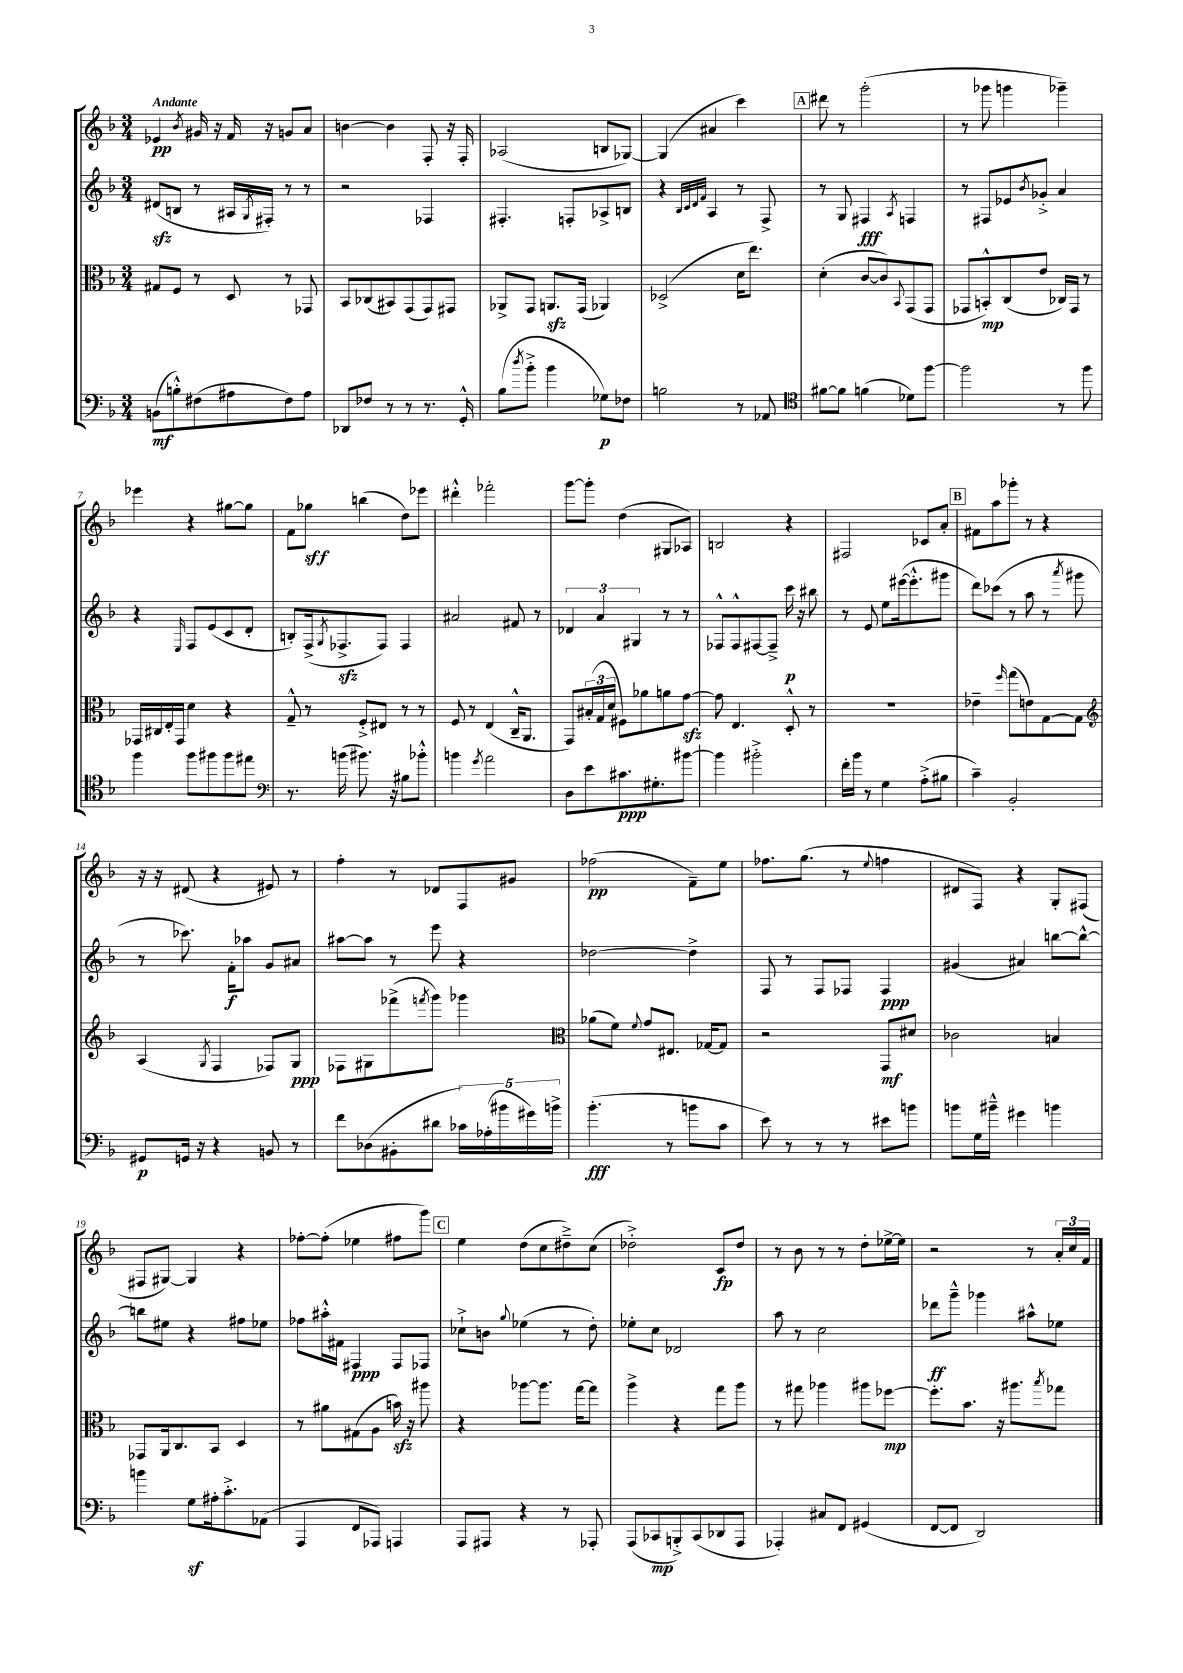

**kern	**dynam	**kern	**dynam	**kern	**dynam	**kern	**dynam
*part4	*part4	*part3	*part3	*part2	*part2	*part1	*part1
*staff4	*staff4	*staff3	*staff3	*staff2	*staff2	*staff1	*staff1
*clefF4	*	*clefC3	*	*clefG2	*	*clefG2	*
*k[b-]	*	*k[b-]	*	*k[b-]	*	*k[b-]	*
*M3/4	*	*M3/4	*	*M3/4	*	*M3/4	*
=1	=1	=1	=1	=1	=1	=1	=1
!	!	!	!	!	!	!LO:TX:a:B:t=Andante	!
(8BBn\L	mf	8G#X/L	.	(8d#Xzz/L	.	4e-X/	pp
8Bn'^^\)	.	8F/J	.	8Bn/J	.	.	.
.	.	.	.	.	.	8qb-/	.
(8F#X\	.	8r	.	8r	.	16g#X/	.
.	.	.	.	.	.	16r	.
8A#X\	.	8D/	.	16A#X/LL	.	16f/	.
.	.	.	.	8qG/	.	.	.
.	.	.	.	16F#X'/JJ)	.	16r	.
8F#\)	.	8r	.	8r	.	8gn/L	.
8A#\J	.	8GG-X/	.	8r	.	8a/J	.
=2	=2	=2	=2	=2	=2	=2	=2
8DD-X/L	.	8BB-/L	.	2r	.	[4bn\	.
8F-X/J	.	(8C-X/	.	.	.	.	.
8r	.	8BB#X/)	.	.	.	4b\]	.
8r	.	(8GG/	.	.	.	.	.
8.r	.	8GG/)	.	4F-X/	.	8F'/	.
.	.	8GG#X/J	.	.	.	16r	.
16GG'^^/	.	.	.	.	.	16F'/	.
=3	=3	=3	=3	=3	=3	=3	=3
(8B-\L	.	8AA-X^/L	.	4.F#X'/	.	(2A-X/	.
8qdd/	.	.	.	.	.	.	.
8b-'^\J	.	8GG/J	.	.	.	.	.
4b-\	.	8.AAnzz/L	.	.	.	.	.
.	.	.	.	8Fn'/L	.	.	.
.	.	(16GG/Jk	.	.	.	.	.
8G-X\L)	p	4AA-X/)	.	8A-X^/	.	8Bn/L	.
8F-X\J	.	.	.	8Bn/J	.	[8G-X/J)	.
=4	=4	=4	=4	=4	=4	=4	=4
2Bn\	.	(2D-X^/	.	4r	.	(4G-/]	.
.	.	.	.	32qqB-/LLL	.	.	.
.	.	.	.	32qqc/	.	.	.
.	.	.	.	32qqd/	.	.	.
.	.	.	.	32qqf/JJJ	.	.	.
.	.	.	.	4A/	.	4a#X/	.
8r	.	16d\KL	.	8r	.	4ccc\)	.
.	.	8.ee\J)	.	.	.	.	.
8AA-X/	.	.	.	8F^/	.	.	.
!!LO:REH:place=s1:t=A
=5	=5	=5	=5	=5	=5	=5	=5
*clefC4	*	*	*	*	*	*	*
[8f#X\L	.	(4d'\	.	8r	.	8ddd#X\	.
8f#\J]	.	.	.	8G/	.	8r	.
(4fn\	.	[8c/L	.	4F#X/	fff	(2ggg'\	.
.	.	8c/])	.	.	.	.	.
.	.	8qqBB-/	.	8qA/	.	.	.
8d-X\L)	.	(8GG/	.	4Fn/	.	.	.
[8ff\J	.	8GG/J	.	.	.	.	.
=6	=6	=6	=6	=6	=6	=6	=6
2ff\]	.	8GG-X/L	.	8r	.	8r	.
.	.	8BBn'^^/)	mp	8F#X/L	.	8ggg-X\	.
.	.	(8C/	.	8e-X/	.	4gggn\	.
.	.	.	.	8qb-/	.	.	.
.	.	8e/J	.	8g-X'^/J	.	.	.
8r	.	16C-X/LL)	.	4a/	.	4ggg-X~\)	.
.	.	16GG-/JJ	.	.	.	.	.
8ff\	.	8r	.	.	.	.	.
!!LO:LB:g=z
=7	=7	=7	=7	=7	=7	=7	=7
4ff\	.	16GG-X/LL	.	4r	.	4eee-X\	.
.	.	16C#X/	.	.	.	.	.
.	.	16E'/	.	.	.	.	.
.	.	16GG-/JJ	.	.	.	.	.
.	.	.	.	16qqE/	.	.	.
8ff\L	.	4d\	.	8F/L	.	4r	.
8ff#X\	.	.	.	(8e/	.	.	.
8ff#\	.	4r	.	8c/	.	[8gg#X\L	.
8ee#X\J	.	.	.	8d'/J	.	8gg#\J]	.
=8	=8	=8	=8	=8	=8	=8	=8
*clefF4	*	*	*	*	*	*	*
8.r	.	8G~^^/	.	8Bn'/L)	.	8f\L	.
.	.	8r	.	(16F^/k	.	8gg-X\J	sff
.	.	.	.	8qG/	.	.	.
(16bn\	.	.	.	8.F-Xzz^/	.	.	.
8.b#X\)	.	8F'^/L	.	.	.	(4bbn\	.
.	.	8E#X/J	.	8F-/J)	.	.	.
16r	.	.	.	.	.	.	.
8B#X\L	.	8r	.	4F-/	.	8dd\L)	.
8b-X'^^\J	.	8r	.	.	.	8eee-X\J	.
=9	=9	=9	=9	=9	=9	=9	=9
4bn\	.	8F/	.	2a#X/	.	4ddd#X'^^\	.
.	.	8r	.	.	.	.	.
8qg/	.	.	.	.	.	.	.
2a\	.	(4E/	.	.	.	2fff-X'\	.
.	.	16C~^^/KL	.	8f#X/	.	.	.
.	.	8.AA/J	.	.	.	.	.
.	.	.	.	8r	.	.	.
=10	=10	=10	=10	=10	=10	=10	=10
8D\L	.	8GG/L)	.	6d-X/	.	[8ggg\L	.
8e\	.	(24B#X'/L	.	.	.	8ggg'\J]	.
.	.	24G/	.	6a/	.	.	.
.	.	24d/JJ	.	.	.	.	.
8.c#X\	ppp	8F#X\L)	.	.	.	(4dd\	.
.	.	.	.	6G#X/	.	.	.
.	.	8a-X\	.	.	.	.	.
8.G#X'\	.	.	.	.	.	.	.
.	.	8an\	.	8r	.	8G#X/L	.
[8b#X\J	.	[8gzz\J	.	8r	.	8A-X/J)	.
=11	=11	=11	=11	=11	=11	=11	=11
4b#\]	.	8g\]	.	8F-X^^/L	.	2Bn/	.
.	.	4.E/	.	8F-^^/	.	.	.
2b#X'^\	.	.	.	[8F#X/	.	.	.
.	.	.	.	8F#~^/J]	.	.	.
.	.	8D'^^/	.	16ccc\	p	4r	.
.	.	.	.	16r	.	.	.
.	.	8r	.	8bb#X\	.	.	.
=12	=12	=12	=12	=12	=12	=12	=12
16f'\LL	.	2.r	.	8r	.	2F#X/	.
16b-\JJ	.	.	.	.	.	.	.
8r	.	.	.	8e/	.	.	.
4G\	.	.	.	8ee\L	.	.	.
.	.	.	.	([16eee#X\k	.	.	.
.	.	.	.	8.eee#'^^\]	.	.	.
(8A'^\L	.	.	.	.	.	8c-X/L	.
8B#X\J	.	.	.	8ggg#X\J	.	8a'/J	.
!!LO:REH:place=s1:t=B
=13	=13	=13	=13	=13	=13	=13	=13
4c~\)	.	4e-X~\	.	8ddd\L)	.	8f#X\L	.
.	.	.	.	(8ccc-X\J	.	8aa\	.
.	.	16qqff/	.	.	.	.	.
2BB-'/	.	(8gg\L	.	8r	.	8ggg-X'\J	.
.	.	8en\)	.	8aa\	.	8r	.
.	.	[8G\	.	8r	.	4r	.
.	.	.	.	8qaaa/	.	.	.
.	.	8G\J]	.	8ggg#X\	.	.	.
!!LO:LB:g=z
=14	=14	=14	=14	=14	=14	=14	=14
*	*	*clefG2	*	*	*	*	*
8GG#X/L	p	(4A/	.	8r	.	16r	.
.	.	.	.	.	.	16r	.
16GGn/Jk	.	.	.	8.ccc-X\)	.	(8d#X/	.
16r	.	.	.	.	.	.	.
.	.	8qG/	.	.	.	.	.
4r	.	4F/	.	.	.	4r	.
.	.	.	.	16f'\KL	f	.	.
.	.	.	.	8aa-X\J	.	.	.
8BBn/	.	8F-X/L)	.	8g/L	.	8e#X/)	.
8r	.	8G/J	ppp	8a#X/J	.	8r	.
=15	=15	=15	=15	=15	=15	=15	=15
8f\L	.	8F-X\L	.	[8aa#X\L	.	4ff'\	.
(8D-X\	.	8G#X\	.	8aa#\J]	.	.	.
8BB#X'\	.	(8fff-X^\	.	8r	.	8r	.
.	.	8qfffn/	.	.	.	.	.
8d#X\J	.	8ggg\J)	.	8eee\	.	8d-X/L	.
20c-X\LL)	.	4ggg-X\	.	4r	.	8F/	.
(20A-X'\	.	.	.	.	.	.	.
20b#X\	.	.	.	.	.	.	.
.	.	.	.	.	.	8g#X/J	.
20g#X\)	.	.	.	.	.	.	.
20bn^\JJ	.	.	.	.	.	.	.
=16	=16	=16	=16	=16	=16	=16	=16
*	*	*clefC3	*	*	*	*	*
(4.b-'\	fff	(8a-X\L	.	[2dd-X\	.	(2ff-X\	pp
.	.	8f\J)	.	.	.	.	.
.	.	8qqf/	.	.	.	.	.
.	.	8g/L	.	.	.	.	.
8r	.	8.E#X/J	.	.	.	.	.
8bn\L	.	.	.	4dd-^\]	.	8f~\L)	.
.	.	[16G-X/KL	.	.	.	.	.
8c\J	.	8G-/J]	.	.	.	8ee\J	.
=17	=17	=17	=17	=17	=17	=17	=17
8e\)	.	2r	.	8F/	.	8.ff-X\L	.
8r	.	.	.	8r	.	.	.
.	.	.	.	.	.	(8.gg\J	.
8r	.	.	.	8F/L	.	.	.
8r	.	.	.	8F-X/J	.	8r	.
.	.	.	.	.	.	8qqee/	.
8e#X\L	.	8GG/L	mf	4F-/	ppp	4ffn\	.
8bn\J	.	8d#X/J	.	.	.	.	.
=18	=18	=18	=18	=18	=18	=18	=18
8bn\L	.	2c-X\	.	(4g#X/	.	8d#X/L	.
16G\L	.	.	.	.	.	8F/J)	.
16b#X~^^\JJ	.	.	.	.	.	.	.
4g#X\	.	.	.	4a#X/)	.	4r	.
4bn\	.	4Bn/	.	[8bbn\L	.	8G'/L	.
.	.	.	.	8bb^^\J_	.	(8F#X/J	.
!!LO:LB:g=z
=19	=19	=19	=19	=19	=19	=19	=19
4bn\	.	8GG-X/L	.	8bbn\L]	.	8F#X/L	.
.	.	16AA/k	.	8ee#X\J	.	[8G#X/J)	.
.	.	8.C/	.	.	.	.	.
8Gz\L	.	.	.	4r	.	4G#/]	.
16A#X'\k	.	8BB-/J	.	.	.	.	.
8.c'^\	.	.	.	.	.	.	.
.	.	4D/	.	8ff#X\L	.	4r	.
(8AA-X\J	.	.	.	8ee-X\J	.	.	.
=20	=20	=20	=20	=20	=20	=20	=20
4AAA/	.	8r	.	8ff-X\L	.	[8ff-X'\L	.
.	.	8a#X\L	.	16aa#X'^^\L	.	(8ff-'\J]	.
.	.	.	.	16f#X\JJ	.	.	.
8FF/L	.	(8G#X\	.	4F#X/	ppp	4ee-X\	.
8AAA-X/J)	.	8A\J	.	.	.	.	.
4AAAn/	.	16bnzz\)	.	8F#/L	.	8ff#X\L	.
.	.	16r	.	.	.	.	.
.	.	8aa#X\	.	8F-X/J	.	8ggg\J)	.
!!LO:REH:place=s1:t=C
=21	=21	=21	=21	=21	=21	=21	=21
8AAA/L	.	4r	.	8cc-X`^\L	.	4ee\	.
8AAA#X/J	.	.	.	8bn\J	.	.	.
.	.	.	.	8qqgg/	.	.	.
4r	.	[8aa-X\L	.	(4ee-X\	.	(8dd\L	.
.	.	8.aa-\J]	.	.	.	8cc\	.
8r	.	.	.	8r	.	8dd#X~^\)	.
.	.	[16gg\KL	.	.	.	.	.
8AAA-X'/	.	8gg\J]	.	8dd'\)	.	(8cc\J	.
=22	=22	=22	=22	=22	=22	=22	=22
(8AAA/L	.	4aa^\	.	8ee-X'\L	.	2dd-X'^\)	.
8CC-X/	mp	.	.	8cc\J	.	.	.
8BBBn'^/)	.	4r	.	2d-X/	.	.	.
(8CC-/	.	.	.	.	.	.	.
8DD-X/	.	8gg\L	.	.	.	8c/L	fp
8AAA/J	.	8aa\J	.	.	.	8dd-/J	.
=23	=23	=23	=23	=23	=23	=23	=23
4AAA-X'/)	.	8r	.	8aa\	.	8r	.
.	.	8gg#X\	.	8r	.	8b-\	.
8C#X/L	.	4aa-X\	.	2cc\	.	8r	.
8FF/J	.	.	.	.	.	8r	.
(4GG#X/	.	8aa#X\L	.	.	.	8dd'\L	.
.	.	[8ff-X\J	mp	.	.	[16ee-X^\L	.
.	.	.	.	.	.	16ee-\JJ]	.
=24	=24	=24	=24	=24	=24	=24	=24
[8FF/L	.	8.ff-'\L]	.	8ddd-X\L	ff	2r	.
8FF/J]	.	.	.	8ggg~^^\J	.	.	.
.	.	8.b-\J	.	.	.	.	.
2DD/)	.	.	.	4ggg-X\	.	.	.
.	.	16r	.	.	.	.	.
.	.	8.aa#X\L	.	.	.	.	.
.	.	.	.	8aa#X^^\L	.	8r	.
.	.	8qbb-/	.	.	.	.	.
.	.	8gg-X\J	.	8ee-X\J	.	24a'/LL	.
.	.	.	.	.	.	24cc/	.
.	.	.	.	.	.	24f/JJ	.
==	==	==	==	==	==	==	==
*-	*-	*-	*-	*-	*-	*-	*-
